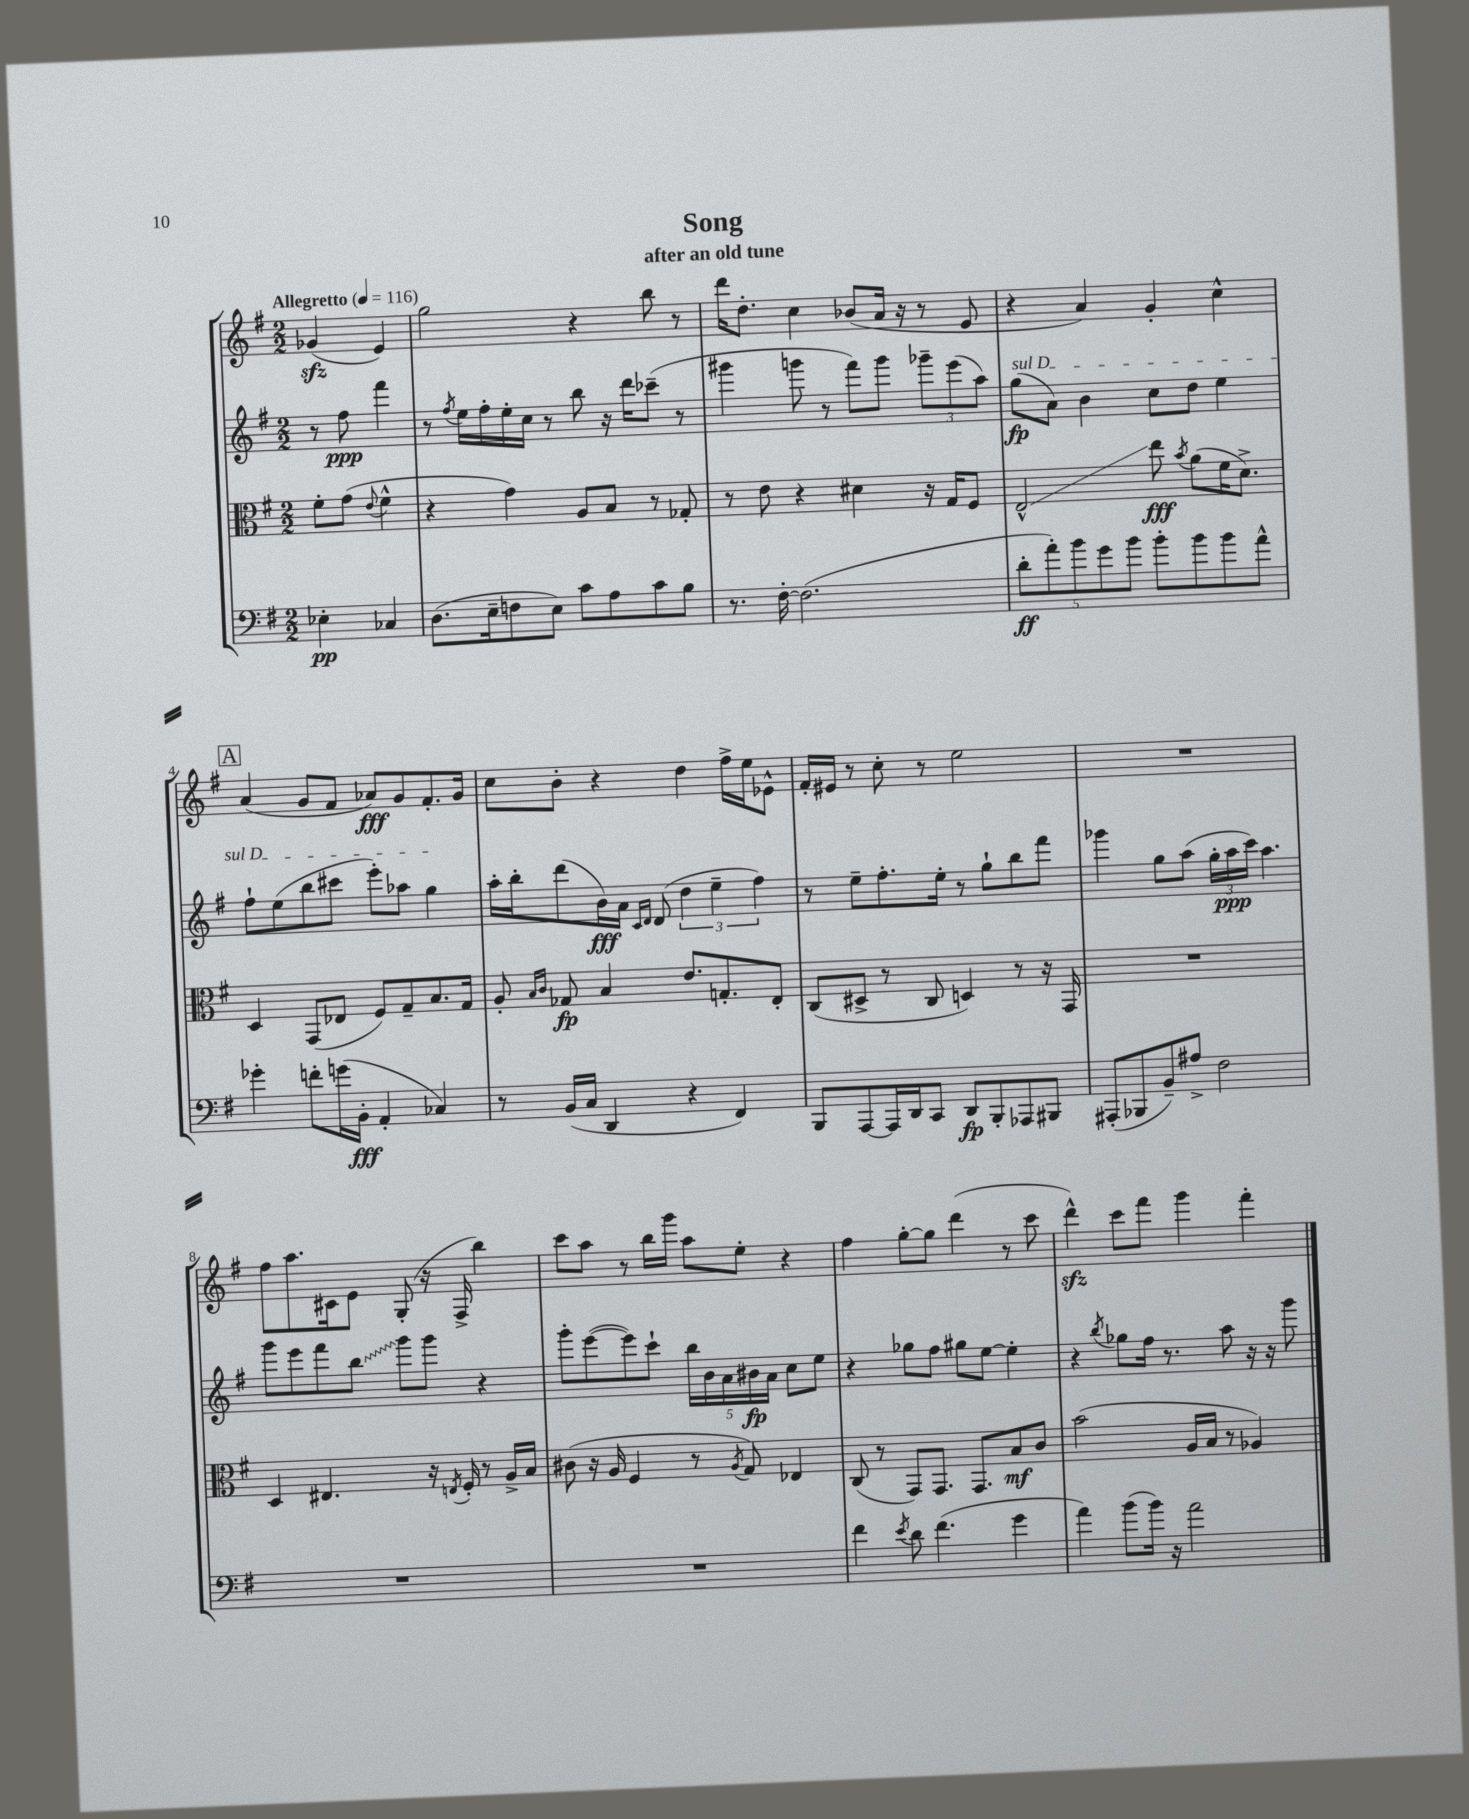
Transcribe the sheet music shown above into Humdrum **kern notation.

**kern	**kern	**kern	**kern
*staff4	*staff3	*staff2	*staff1
*clefF4	*clefC3	*clefG2	*clefG2
*k[f#]	*k[f#]	*k[f#]	*k[f#]
*M2/2	*M2/2	*M2/2	*M2/2
*MM116	*MM116	*MM116	*MM116
4E-'	8f#'	8r	(4g-
.	(8g	8ff#	.
.	8qqe	.	.
4C-	4f#^^	4fff#	4e)
=	=	=	=
(8.D	4r	8r	2gg
.	.	8qff#	.
.	.	16ee	.
16E~	.	16ff#'	.
8F	4g)	16ee'	.
.	.	16cc	.
8E)	.	8r	.
8c	8A	8bb	4r
8A	8B	16r	.
.	.	16ddd	.
8c	8r	(8ccc-~	8bb
8B	8G-'	8r	8r
=	=	=	=
8.r	8r	4ggg#	16ddd
.	.	.	8.dd'
.	8e	.	.
[16F#'	.	.	.
(2.F#]	4r	8ggg	4cc
.	.	8r	.
.	4d#	8fff#)	(8b-
.	.	8ggg	16a
.	.	.	16r
.	16r	12ggg-~	8r
.	16G	.	.
.	.	(12eee	.
.	8F#	.	8e
.	.	12aa)	.
=	=	=	=
10d'	2E^^	(8gg	4r
10a')	.	.	.
.	.	8a)	.
10b	.	.	.
.	.	4b	4a)
10g	.	.	.
10b	.	.	.
8b'	8ee	8cc	4g'
.	8qb	.	.
8b	(8a	8dd	.
8b	16f#	4ee	4cc^^
.	8.d^)	.	.
8a^^	.	.	.
=	=	=	=
4g-'	4D	8ff#`	(4a
.	.	(8ee	.
8f'	(8GG	8bb	8g
(16g	8E-	8ccc#	8f#
16BB'	.	.	.
4AA'	8F#)	8eee')	8a-)
.	8G~	8aa-	8g
4C-)	8.B	4gg	8.f#'
.	16G	.	16g
=	=	=	=
8r	8A'	16aa'	8cc
.	.	16bb'	.
.	16qqB	.	.
.	16qqc	.	.
(16BB	8G-	(8ddd	8b'
16C	.	.	.
4DD	4B	16b)	4r
.	.	16a	.
.	.	16qqc	.
.	.	16qqd	.
.	.	(8d	.
4r	8.e	6dd	4dd
.	.	6ee~	.
.	8.G'	.	.
4FF#)	.	.	16ff#^
.	.	.	16ee
.	.	6ff#)	.
.	8E'	.	8e-^^
=	=	=	=
8BBB	(8C	8r	16f#'
.	.	.	16e#
[8AAA	8D#^	8ee~	8r
16AAA]	8r	8.ff#'	8cc'
16DD	.	.	.
8CC	8C	.	8r
.	.	16ee'	.
8DD	4D)	8r	2ee
8BBB'	.	8gg`	.
8AAA-	8r	8bb	.
8BBB#	16r	8fff#	.
.	16GG	.	.
=	=	=	=
(8AAA#'	1r	4ggg-	1r
8BBB-	.	.	.
8BB~)	.	8gg	.
8A#^	.	(8aa	.
2F#	.	24gg'	.
.	.	24aa	.
.	.	24ccc)	.
.	.	4.aa	.
=	=	=	=
1r	4D	8ggg	8ff#
.	.	8eee	8.aa
.	4.E#	8fff#	.
.	.	.	16c#
.	.	8bb	8e
.	.	8ggg	(8G'
.	16r	8ggg	16r
.	8qE	.	.
.	16F#'	.	16F#^
.	8r	4r	4bb)
.	16A^	.	.
.	16B	.	.
=	=	=	=
1r	(8c#	8ggg'	8ccc
.	16r	([8eee	8aa
.	16A	.	.
.	4F#	8eee])	8r
.	.	8ccc`	16bb
.	.	.	16ggg
.	8r	20bb	8aa
.	.	20b	.
.	.	20a	.
.	8qA	.	.
.	8G)	.	8ee'
.	.	20b#	.
.	.	20a	.
.	4E-	8cc	4r
.	.	8ee	.
=	=	=	=
4f#	(8C	4r	4ff#
.	8r	.	.
8qe	.	.	.
8d	8GG)	8gg-	[8gg'
(4.f#	8.GG	8ff#	8gg]
.	.	8gg#	(4ddd
.	8.GG	.	.
.	.	[8ee	.
4g	8B	4ee']	8r
.	8c	.	8ccc
=	=	=	=
4a)	(2b	4r	4ddd^^)
.	.	8qbb	.
(8b	.	8gg-	8ccc
16b)	.	16ff#	8fff#
16r	.	8.r	.
2a	16A	.	4ggg
.	16B	.	.
.	8r	8aa	.
.	4A-)	16r	4fff#'
.	.	16r	.
.	.	8ggg	.
==	==	==	==
*-	*-	*-	*-
